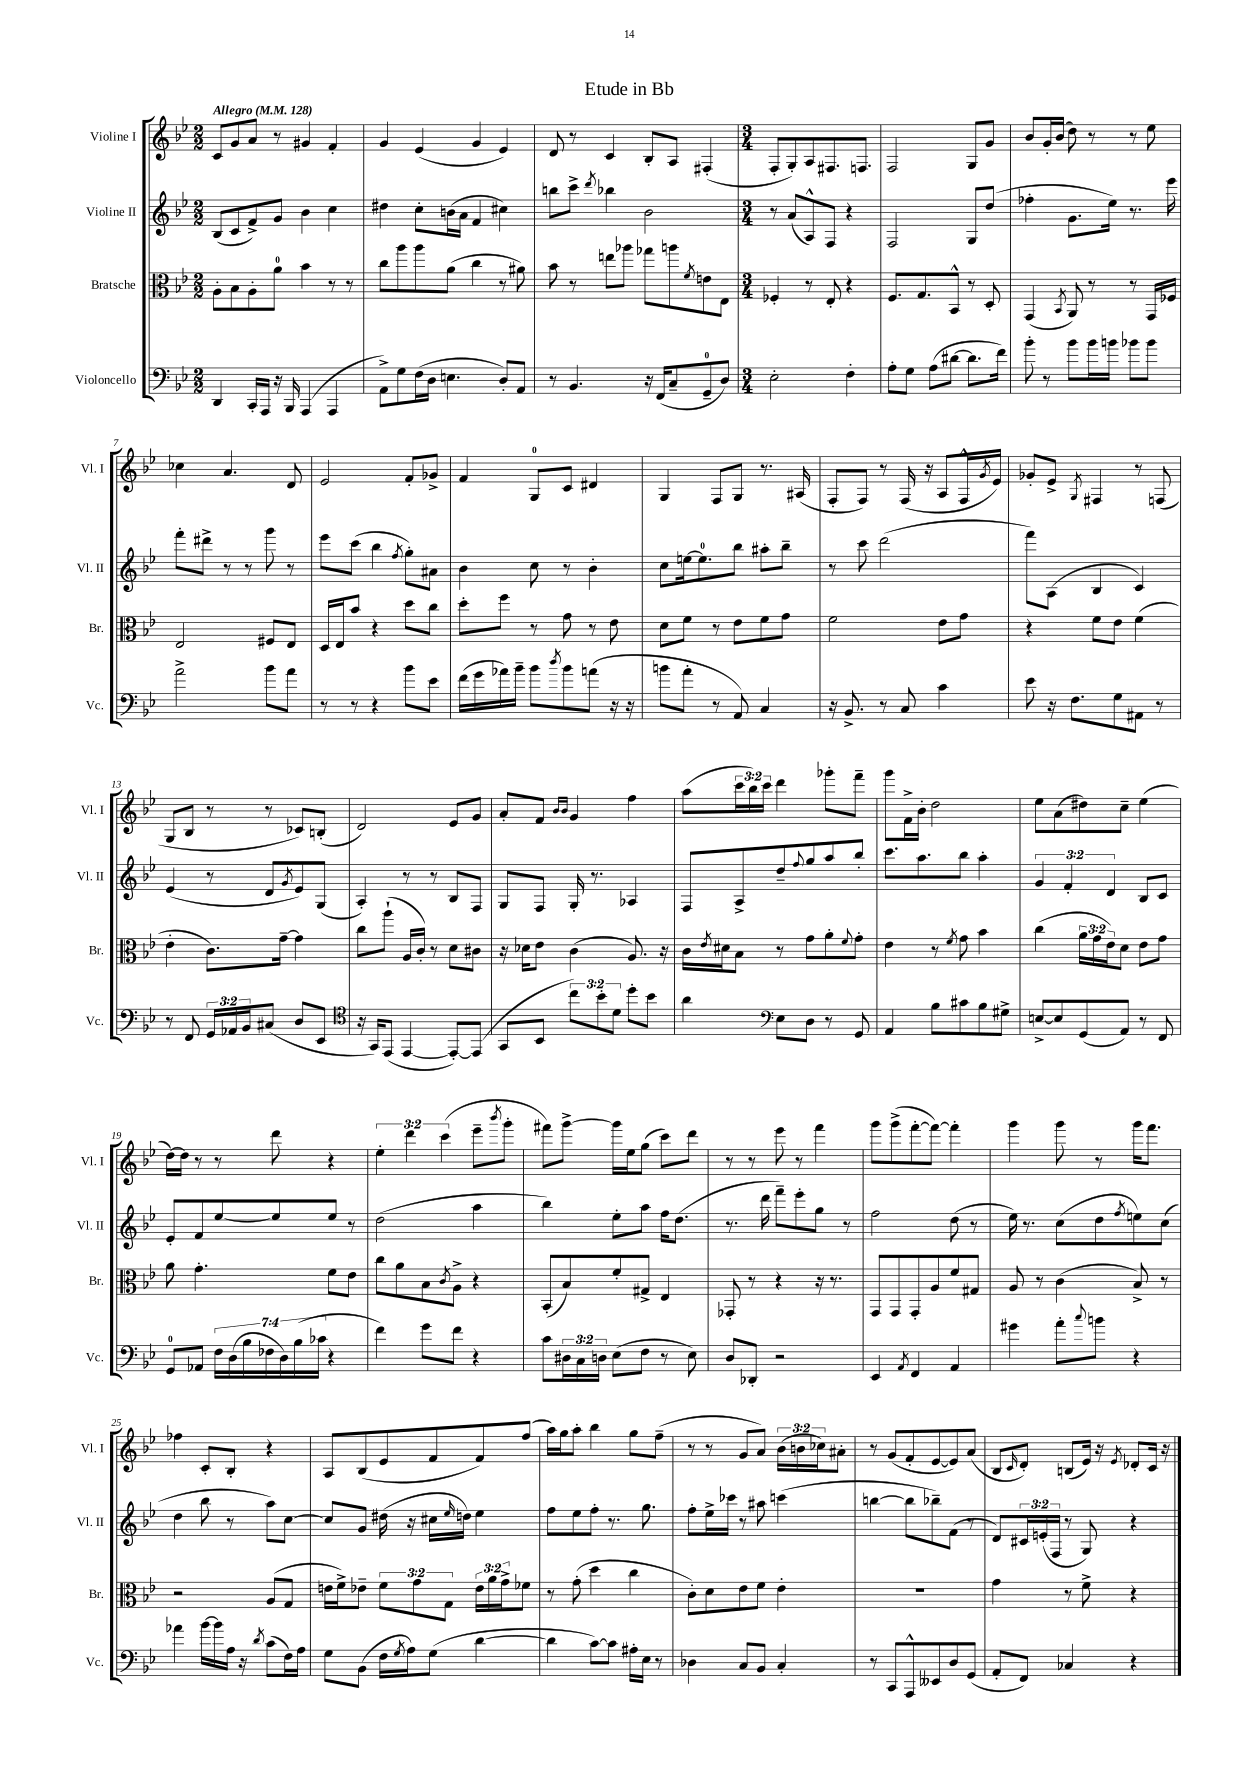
\header { title = "Etude in Bb" }
<<
\new StaffGroup <<
\new Staff = "s0" \with { instrumentName = "Violine I" shortInstrumentName = "Vl. I" } {
    \clef treble \key bes \major \numericTimeSignature \time 2/2 \override Staff.TupletNumber.text = #tuplet-number::calc-fraction-text \tempo "Allegro" 4 = 128
    c'8 g'8 a'8 r8 gis'4 f'4-. |
    g'4 ees'4( g'4 ees'4) |
    d'8 r8 c'4 bes8-. a8 fis4-.( |
    \numericTimeSignature \time 3/4 f8-. g8-.) a8 fis8. f8. |
    f2 g8 g'8 |
    bes'8 g'16-. bes'16( d''8) r8 r8 ees''8 |
    ces''4 a'4. d'8 |
    ees'2 f'8-. ges'8-> |
    f'4 g8-0 c'8 dis'4 |
    g4 f8 g8 r8. ais16( |
    f8-. f8) r8 f16( r16 a8 f16-^ \acciaccatura { g'8 } ees'16) |
    ges'8-. ees'8-> \acciaccatura { g8 } fis4 r8 f8( |
    g8 bes8 r8 r8 ces'8) b8-.( |
    d'2) ees'8 g'8 |
    a'8-. f'8 \grace { bes'16 bes'16 } g'4 f''4 |
    a''8( \tuplet 3/2 { c'''16 bes''16) c'''16 } d'''4 ges'''8-. f'''8-- |
    g'''8 f'16-> bes'16-. d''2 |
    ees''8 a'8( dis''8) c''8-- ees''4( |
    d''16~) d''16 r8 r8 d'''8 r4 |
    \tuplet 3/2 { ees''4-. d'''4 c'''4( } ees'''8-- \acciaccatura { bes'''8 } g'''8-. |
    fis'''8) g'''8~-> g'''16 ees''16 g''8( c'''8) d'''8 |
    r8 r8 ees'''8 r8 f'''4 |
    g'''8 g'''8->( f'''8~-. f'''8~) f'''4-. |
    g'''4 g'''8 r8 g'''16 f'''8. |
    fes''4 c'8-. bes8-. r4 |
    a8 bes8( ees'8 f'8 f'8) f''8( |
    a''16) g''16 a''8-. bes''4 g''8 f''8--( |
    r8 r8 g'8 a'8) \tuplet 3/2 { bes'16( b'16 ces''16) } ais'8-. |
    r8 g'8( f'8-. ees'8~ ees'8) a'8( |
    bes8 \grace { c'16 } d'8-.) b8( ees'16) r16 \acciaccatura { ees'8 } des'8-. c'16 r16 \bar "|." |
}
\new Staff = "s1" \with { instrumentName = "Violine II" shortInstrumentName = "Vl. II" } {
    \clef treble \key bes \major \numericTimeSignature \time 2/2 \override Staff.TupletNumber.text = #tuplet-number::calc-fraction-text
    bes8( c'8 f'8->) g'8 bes'4 c''4 |
    dis''4 c''8-. b'16( a'16 f'4 cis''4) |
    b''8 c'''8-> \acciaccatura { d'''8 } bes''4 bes'2 |
    \numericTimeSignature \time 3/4 r8 a'8( a8-^) f8 r4 |
    f2 g8 d''8( |
    fes''4-. g'8. ees''16) r8. ees'''16 |
    f'''8-. dis'''8-> r8 r8 g'''8 r8 |
    ees'''8 c'''8( bes''4 \acciaccatura { f''8 } g''8-.) ais'8 |
    bes'4 c''8 r8 bes'4-. |
    c''8 e''16~ e''8.-0 bes''8 ais''8-. bes''8-- |
    r8 c'''8 d'''2( |
    f'''8) a8( bes4 c'4) |
    ees'4( r8 d'8 \acciaccatura { g'8 } ees'8) g8( |
    a4-.) r8 r8 bes8 f8 |
    g8 f8 g16-. r8. aes4 |
    f8 a8-> d''8-- \appoggiatura { f''8 } g''8 a''8 bes''8-. |
    c'''8. a''8. bes''8 a''4-. |
    \tuplet 3/2 { g'4 f'4-. d'4 } bes8 c'8 |
    ees'8-. f'8 ees''8~ ees''8 ees''8 r8 |
    d''2( a''4 |
    bes''4) ees''8-. a''8 f''16 d''8.( |
    r8. d'''16 f'''8--) ees'''8-. g''8 r8 |
    f''2 d''8( r8 |
    ees''16) r8. c''8( d''8 \acciaccatura { f''8 } e''8) c''8( |
    d''4 bes''8 r8 a''8) c''8~ |
    c''8 g'8 dis''16( r16 cis''16 \grace { ees''16 } d''16) ees''4 |
    f''8 ees''8 f''8-. r8. g''8. |
    f''8-. ees''16-> ces'''16 r8 ais''8 c'''4( |
    b''4~ b''8 bes''8--) f'8( r8 |
    d'8) \tuplet 3/2 { cis'16 e'16-.( f16 } r8 g8) r4 \bar "|." |
}
\new Staff = "s2" \with { instrumentName = "Bratsche" shortInstrumentName = "Br." } {
    \clef alto \key bes \major \numericTimeSignature \time 2/2 \override Staff.TupletNumber.text = #tuplet-number::calc-fraction-text
    a8-. bes8 a8-. a'8-0 bes'4 r8 r8 |
    c''8 a''8 a''8 a'8( c''4 r8 ais'8) |
    bes'8 r8 e''8 aes''8 ges''8 a''8 \acciaccatura { f'8 } e'8 ees8 |
    \numericTimeSignature \time 3/4 fes4-. r8 ees8-. r4 |
    f8. g8. bes,8-^ r8 d8-. |
    g,4( \acciaccatura { bes,8 } a,8) r8 r8 g,16 fes16 |
    ees2 fis8 ees8 |
    d16 ees16 bes'8 r4 d''8 c''8 |
    d''8-. f''8 r8 g'8 r8 ees'8 |
    d'8 f'8 r8 ees'8 f'8 g'8 |
    f'2 ees'8 g'8 |
    r4 f'8 ees'8 f'4( |
    ees'4-. c'8.) g'16~-- g'4 |
    c''8 a''8-!( a16 c'16-.) r8 d'8 cis'8 |
    r16 des'16 ees'8 c'4( a8.) r16 |
    c'16 \acciaccatura { ees'8 } dis'16 bes8 r8 g'8 a'8-. \appoggiatura { f'8 } g'8-. |
    ees'4 r8 \acciaccatura { f'8 } g'8 bes'4 |
    c''4( \tuplet 3/2 { a'16 g'16 ees'16) } d'8 ees'8 g'8 |
    a'8 g'4.-. f'8 ees'8 |
    c''8 a'8 bes8 \acciaccatura { c'8 } a8-> r4 |
    bes,8-.( bes8) f'8-. gis8-> ees4 |
    ges,8-. r8 r4 r16 r8. |
    g,8 g,8 g,8-. a8 f'8 gis8 |
    a8 r8 c'4( bes8->) r8 |
    r2 a8( g8 |
    e'16 f'16->) ees'8-- \tuplet 3/2 { f'8 g'8 g8 } \tuplet 3/2 { ees'16 a'16 g'16-> } fes'8 |
    r8 g'8-.( d''4 c''4 |
    c'8-.) d'8 ees'8 f'8 ees'4-. |
    R2. |
    g'4 r8 f'8-> r4 \bar "|." |
}
\new Staff = "s3" \with { instrumentName = "Violoncello" shortInstrumentName = "Vc." } {
    \clef bass \key bes \major \numericTimeSignature \time 2/2 \override Staff.TupletNumber.text = #tuplet-number::calc-fraction-text
    d,4 c,16-. a,,16 r16 bes,,16 a,,4( a,,4 |
    a,8->) g8 f16( d16 e4. d8-.) a,8 |
    r8 bes,4. r16 f,16( c8-- g,8-0-- d8) |
    \numericTimeSignature \time 3/4 ees2-. f4-. |
    a8-. g8 a8( dis'8~ dis'8. f'16) |
    bes'8-. r8 bes'8 bes'16 b'16 bes'8 bes'8 |
    a'2-> bes'8 a'8 |
    r8 r8 r4 bes'8 ees'8 |
    f'16( g'16 aes'16) bes'16-- bes'8 \acciaccatura { d''8 } bes'8 a'8( r16 r16 |
    b'8 a'8-. r8 a,8) c4 |
    r16 bes,8.-> r8 c8 c'4 |
    ees'8 r16 f8. g8 ais,8 r8 |
    r8 f,8 \tuplet 3/2 { g,16 aes,16 bes,16 } cis8( d8 ees,8 |
    \clef tenor r16 g,16) ees,8( ees,4~ ees,8~-.) ees,8( |
    g,8 bes,8 \tuplet 3/2 { c''8) bes'8-. d'8 } d''8-. bes'8 |
    a'4 \clef bass ees8 d8 r8 g,8 |
    a,4 bes8 cis'8 bes8 gis8-> |
    e8~-> e8 g,8( a,8) r8 f,8 |
    g,8-0 aes,8 \tuplet 7/4 { f16 d16( bes16 fes16 d16) bes16( ces'16 } r4 |
    f'4) g'8 f'8 r4 |
    c'8 \tuplet 3/2 { dis16 c16 d16 } ees8( f8 r8 ees8) |
    d8 des,8-. r2 |
    ees,4 \acciaccatura { a,8 } f,4 a,4 |
    gis'4 a'8-. \appoggiatura { c''8 } b'8 r4 |
    aes'4 bes'16~ bes'16 a16 r16 \acciaccatura { d'8 } c'8( f16) a16 |
    g8 bes,8( f16 \acciaccatura { g8 } a16) g8( d'4~ |
    d'4 c'8~) c'8 ais16-. ees16 r8 |
    des4 c8 bes,8 c4-. |
    r8 c,8 a,,8-^ eeses,8 d8 g,8( |
    a,8-. f,8) ces4 r4 \bar "|." |
}
>>
>>
